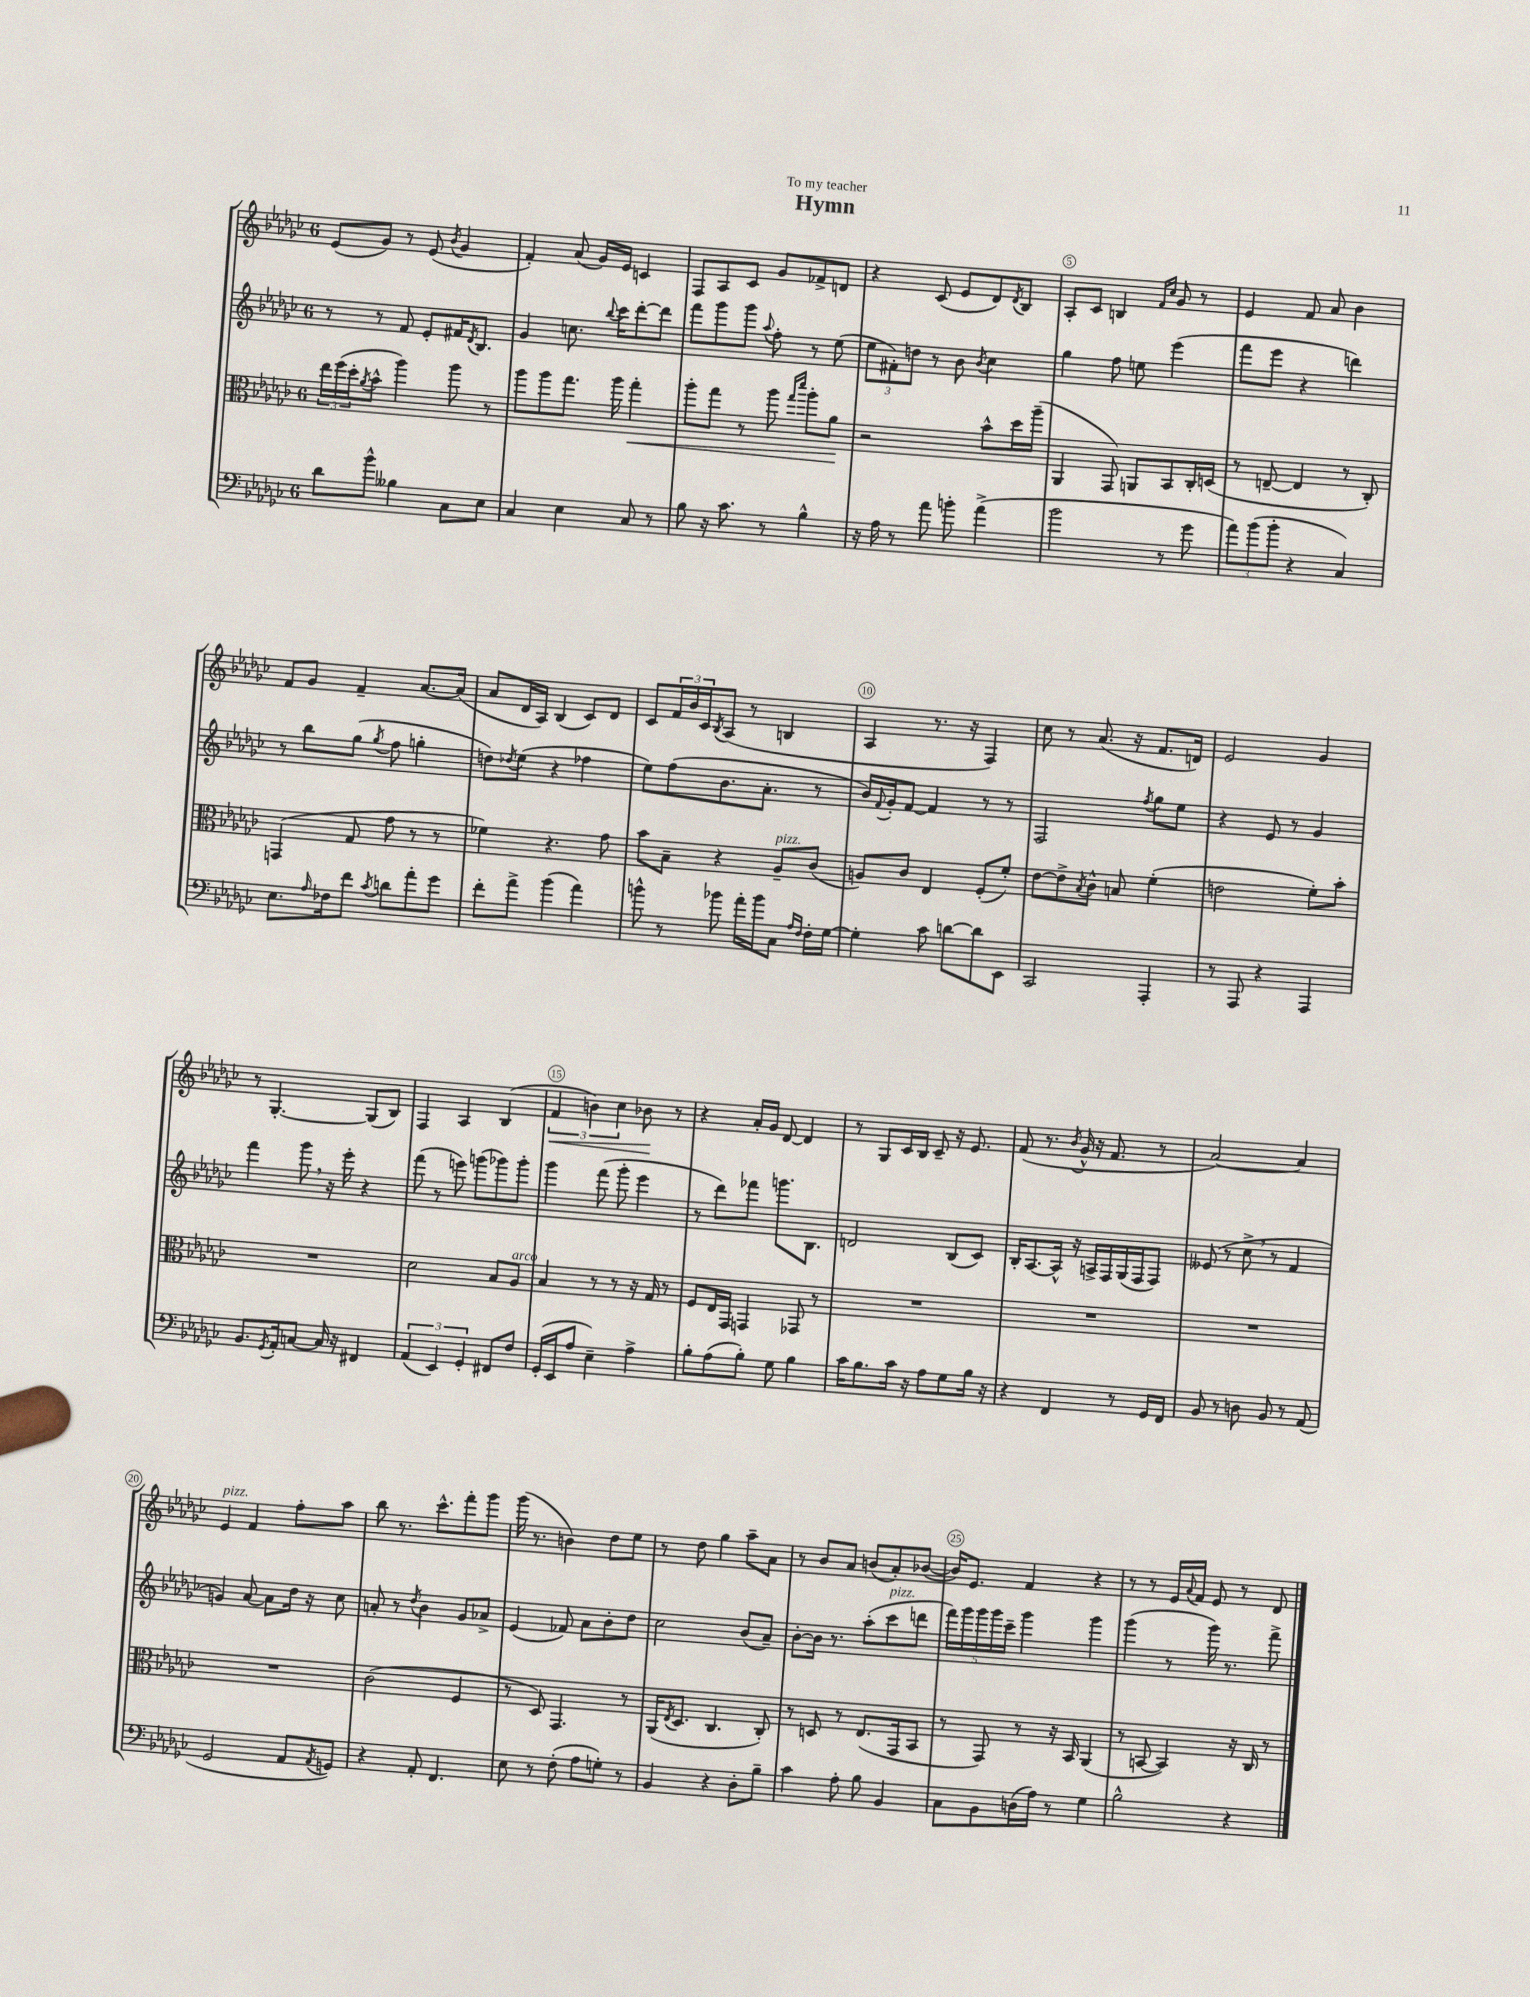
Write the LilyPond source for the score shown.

\header { title = "Hymn" dedication = "To my teacher" }
<<
\new StaffGroup <<
\new Staff = "s0" {
    \clef treble \key ges \major \once \override Staff.TimeSignature.style = #'single-digit \time 6/8
    ees'8( ges'8) r8 ees'8( \acciaccatura { bes'8 } ges'4 |
    f'4-.) aes'8( ges'16) ees'16 c'4 |
    f8 aes8 ces'8 ges'8 fes'8-> d'8 |
    r4 ces'8( ees'8 des'8) \acciaccatura { des'8 } bes8 |
    aes8-. ces'8 b4 \grace { f'16 ces''16 } ges'8 r8 |
    ees'4 f'8 aes'8 bes'4 |
    f'8 ges'8 f'4-- aes'8.~ aes'16( |
    aes'8 des'16 aes16) bes4( ces'8) des'8 |
    ces'8 \tuplet 3/2 { f'16 bes'16 ces'16 } \acciaccatura { bes8 } aes8( r8 b4 |
    aes4 r8. r16 f4) |
    ces''8 r8 aes'8.( r16 f'8. d'16) |
    ees'2 ges'4 |
    r8 ges4.~-. ges8( bes8) |
    f4 aes4 bes4( |
    \tuplet 3/2 { f'4\< b'4) ces''4 } bes'8\! r8 |
    r4 aes'16-. ges'16 des'8~ des'4 |
    r8 ges8 ces'16 bes16 ces'8-- r16 ees'8. |
    f'8( r8. \acciaccatura { bes'8 } ges'16-^ r16 f'8. r8 |
    aes'2~) aes'4 |
    ees'4^\markup { \italic "pizz." } f'4 f''8-. aes''8 |
    bes''8 r8. ces'''8.-^ f'''8-. ges'''8 |
    ges'''16( r8. b'4) des''8 ees''8 |
    r8 des''8 ges''4 aes''8-- aes'8 |
    r8 bes'8 aes'8 b'8( aes'8-.) bes'8~( |
    bes'16) ees'8. f'4 r4 |
    r8 r8 ees'16 \appoggiatura { aes'8 } f'16 ees'8 r8 des'8 \bar "|." |
}
\new Staff = "s1" {
    \clef treble \key ges \major \once \override Staff.TimeSignature.style = #'single-digit \time 6/8
    r8 r8 f'8 ees'8-. fis'16 \acciaccatura { des'8 } bes8. |
    ges'4 c''8. \appoggiatura { bes''8 } ces'''16 des'''8~-. des'''8 |
    f'''8 ges'''8 ges'''8 \appoggiatura { aes''8 } f''8-. r8 ees''8( |
    \tuplet 3/2 { ees''8 fis'8-.) d''8 } r8 bes'8 \acciaccatura { bes'8 } ces''4 |
    ges''4 f''8 e''8 ees'''4( |
    f'''8 ees'''8 r4 d'''4) |
    r8 bes''8 ges''8( \acciaccatura { ges''8 } f''8 g''4-. |
    d''8) \acciaccatura { des''8 } ees''8( r4 fes''4 |
    ees''8) f''8( bes'8. aes'8.-. r8 |
    bes'16) \appoggiatura { f'8 } ges'16-. f'8~ f'4 r8 r8 |
    f2 \acciaccatura { f''8 } ges''8 ees''8 |
    r4 ees'8 r8 ges'4 |
    f'''4 ges'''8 \breathe r16 ees'''16-. r4 |
    f'''8( r8 e'''8) g'''8( ges'''8) ges'''8-. |
    ges'''4 f'''8( ges'''8-. ees'''4 |
    r8 des'''8) fes'''8 g'''8. bes8. |
    d'2 bes8( ces'8) |
    bes16-. aes8.~ aes16-^ r16 a16-> f16 ges16( f16 f8) |
    eeses'8( r8 ces''8-> \breathe r8 f'4 |
    g'4) aes'8~ aes'8 des''16 r16 ces''8 |
    a'8-. r8 \acciaccatura { des''8 } bes'4 ges'8 aes'8-> |
    ees'4( fes'8) aes'8 bes'8-. des''8 |
    ces''2 bes'8( aes'8--) |
    bes'8~-. bes'16 r8. aes''8-.( ces'''8^\markup { \italic "pizz." } d'''8 |
    \tuplet 5/4 { f'''16) ges'''16 ges'''16 ges'''16 ces'''16-- } ges'''4 ges'''4 |
    ges'''4( r8 ges'''16) r8. f'''8-> \bar "|." |
}
\new Staff = "s2" {
    \clef alto \key ges \major \once \override Staff.TimeSignature.style = #'single-digit \time 6/8
    \tuplet 3/2 { ees''16 f''16( des''16-. } \acciaccatura { aes'8 } bes'8-^ aes''4) aes''8 r8 |
    aes''8 aes''8 ges''8. aes''16 ges''4-.\< |
    aes''8-. ges''8 r8 aes''8 \grace { ges''16 des'''16 } aes''8-. aes'8\! |
    r2 bes'8-^ des''16 aes''16--( |
    aes,4 ges,8) a,8 bes,8 ces16-. d16( |
    r8 e8~-- e4 r8 ces8-.) |
    g,4( ges8 ges'8 r8 r8 |
    fes'4) r4. ges'8 |
    bes'8 bes8-- r4 aes8--^\markup { \italic "pizz." } ces'8( |
    a8) ces'8 ees4 f8-.( f'8-.) |
    ees'8~ ees'8-> \acciaccatura { bes8 } ces'8-^ b8 f'4-.( |
    e'2 f'8-.) bes'8-. |
    R2. |
    des'2 bes8 aes8^\markup { \italic "arco" } |
    bes4 r8 r8 r16 ges16 r8 |
    f8 ees16 ges,16 g,4 ges,8 r8 |
    R2. |
    R2. |
    R2. |
    R2. |
    ces'2( f4 |
    r8 des8) ges,4. r8 |
    aes,16( \acciaccatura { ees8 } des8. ces4. ces8-.) |
    r8 d8 r8 ees8.( ges,16 bes,8 |
    r8 ges,8) r8 r16 bes,16 aes,4( |
    r8 b,8~ b,4) r16 ces16 r8 \bar "|." |
}
\new Staff = "s3" {
    \clef bass \key ges \major \once \override Staff.TimeSignature.style = #'single-digit \time 6/8
    des'8 bes'8-^ beses4 ces8 ees8 |
    ces4 ees4 ces8 r8 |
    bes8 r16 ces'8. r8 bes4-^ |
    r16 aes16 r8 aes'8 b'8-. aes'4->( |
    bes'2 r8 ges'8 |
    \tuplet 3/2 { aes'8) bes'8( bes'8-. } r4 ces4) |
    ees8. \grace { aes16 } fes16 f'8 \acciaccatura { ces'8 } d'8 aes'8-. ges'8 |
    f'8-. aes'8-> bes'4( aes'4) |
    b'8-^ r8 bes'8 aes'16-. bes'16 ces8 \grace { aes16 f16 } f16-. ges16~ |
    ges4-. ces'8 d'8~ d'8 ees,8 |
    ces,2 aes,,4-. |
    r8 aes,,8 r4 aes,,4 |
    bes,8. \acciaccatura { ges,8 } aes,16-. c8~ c16 r16 fis,4 |
    \tuplet 3/2 { aes,4( ees,4) ges,4-. } fis,8 f8 |
    ges,16-.( ees,16 aes8 ees4--) aes4-> |
    bes8-. aes8( bes8-.) ges8 bes4 |
    ces'16 bes8. ces'16 r16 aes8 ges8 bes16 r16 |
    r4 f,4 r8 ges,16 f,16 |
    bes,8 r8 d8 bes,8 r8 aes,8( |
    ges,2 aes,8 \acciaccatura { aes,8 } g,8) |
    r4 aes,8-. f,4. |
    ees8 r8 f8-.( aes8 g8-.) r8 |
    bes,4 r4 des8-. bes8-- |
    ces'4 aes8-. bes8 bes,4 |
    ces8 bes,8 d16( aes16) r8 ges4 |
    bes2-^ r4 \bar "|." |
}
>>
>>
\layout { \context { \Score \override BarNumber.break-visibility = ##(#f #t #t) barNumberVisibility = #(every-nth-bar-number-visible 5) \override BarNumber.stencil = #(make-stencil-circler 0.1 0.3 ly:text-interface::print) } }
